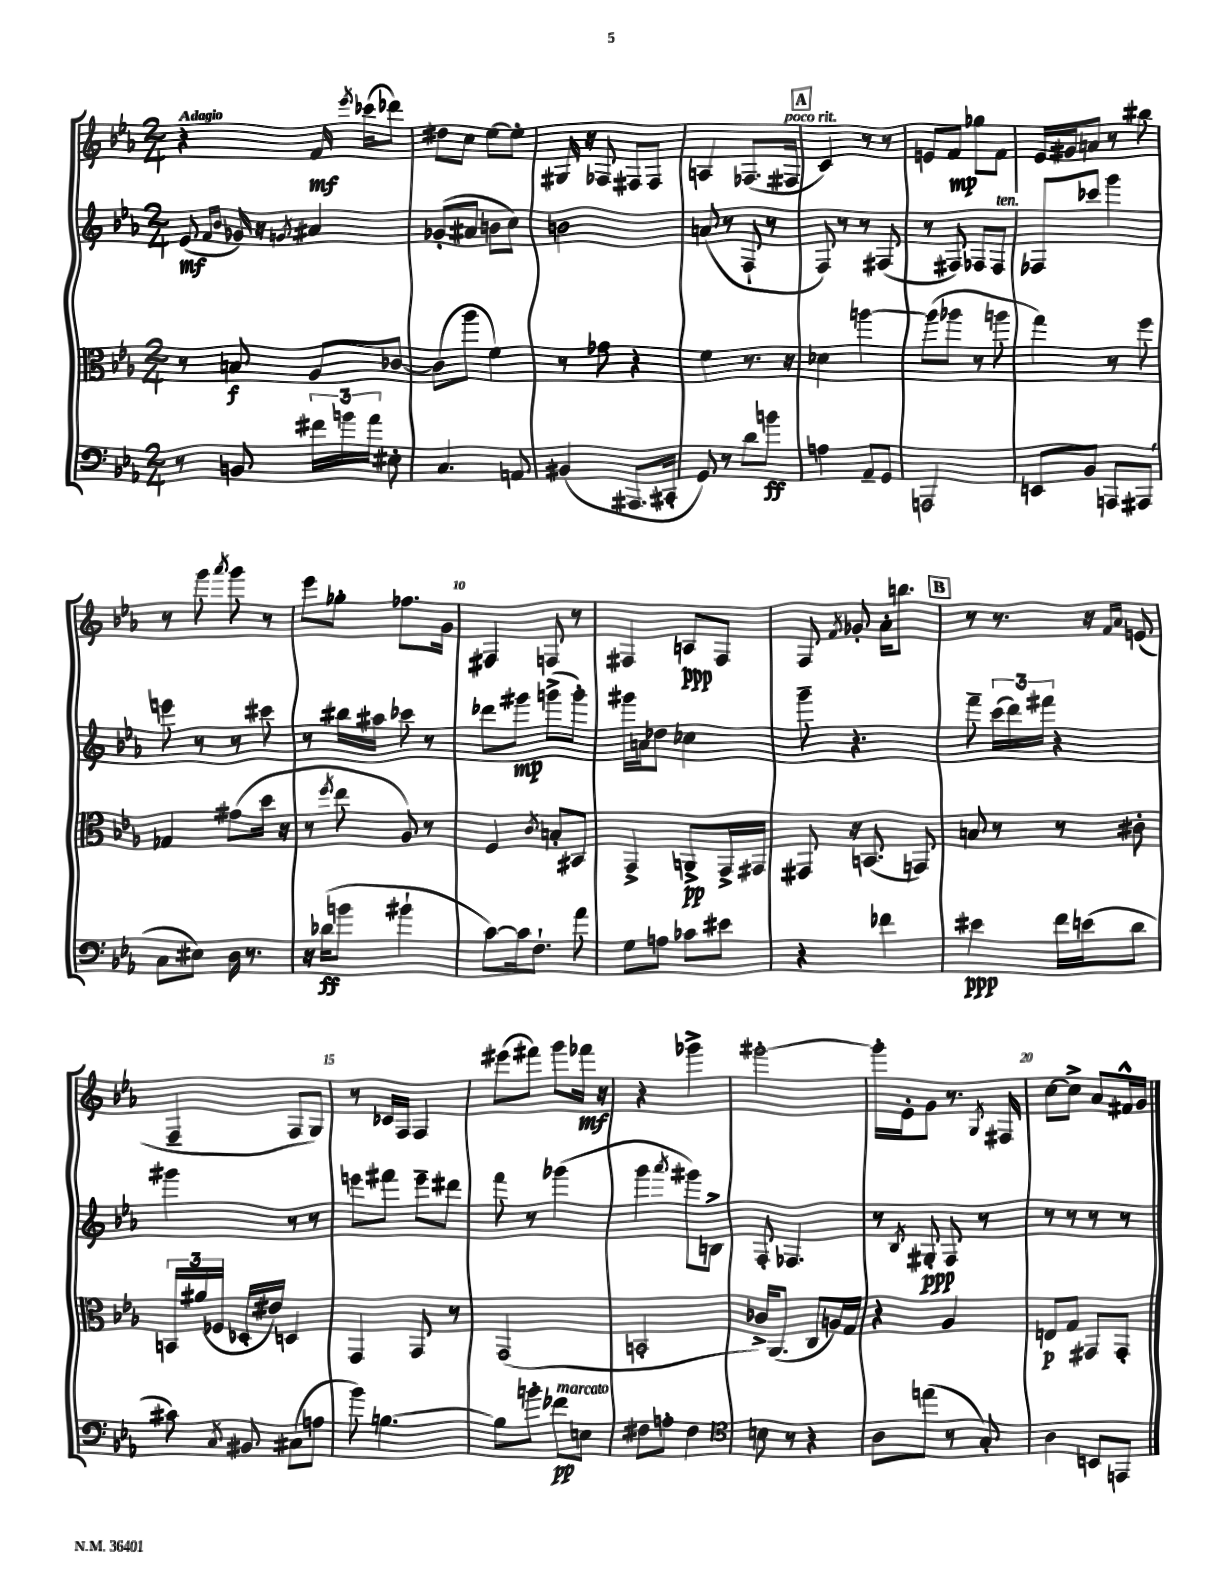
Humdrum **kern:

**kern	**kern	**kern	**kern
*staff4	*staff3	*staff2	*staff1
*clefF4	*clefC3	*clefG2	*clefG2
*k[b-e-a-]	*k[b-e-a-]	*k[b-e-a-]	*k[b-e-a-]
*M2/4	*M2/4	*M2/4	*M2/4
8r	8r	(8e-	4r
.	.	16qqf	.
.	.	16qqb-	.
8BB	8B	16g-)	.
.	.	16r	.
.	.	8qg	.
24f#	8A-	4a#	16f
24b	.	.	.
.	.	.	8qeee-
.	.	.	(16ccc-
24a-	.	.	.
8E#'	[8c-	.	8ddd-)
=	=	=	=
4.C	(8c-]	(8g-'	8dd#
.	8aa-	8a#	8cc
.	4f)	8b	[8ee-
8AA	.	8cc)	8ee-']
=	=	=	=
(4BB#	8r	2b	16G#
.	.	.	16r
.	8g-	.	8F-
8.AAA#	4r	.	8F#
.	.	.	8F#
16CC#'	.	.	.
=	=	=	=
8GG)	4f	(8a	4A
8r	.	8r	.
8d	8.r	8F`	(8.F-
8b	.	8r	.
.	16r	.	16F#
=	=	=	=
4A	4d-	8F)	4c)
.	.	8r	.
8AA-~	[4aa	8r	8r
8GG	.	(8F#	8r
=	=	=	=
2AAA	(8aa]	8r	8e
.	8aa-	8F#)	8f
.	8r	8F-	8gg-
.	8aa	8F-	8f
=	=	=	=
8EE	4gg)	8F-	16e-
.	.	.	16g#
8BB-	.	8ccc-	8a
8AAA	8r	4ggg	8r
(8AAA#	8ff	.	8bb#
=	=	=	=
8C	4G-	8eee	8r
8E#)	.	8r	8ggg
.	.	.	8qaaa-
16D	(8g#	8r	8ggg
8.r	.	.	.
.	16dd	8ccc#	8r
.	16r	.	.
=	=	=	=
16r	8r	8r	8eee-
(16d-	.	.	.
.	8qff	.	.
8b	8ee-	16bb#	8gg-'
.	.	16aa#	.
4b#`	8A-)	8ccc-	8.ff-
.	8r	8r	.
.	.	.	16g
=	=	=	=
[8c)	4F	8ddd-	4F#
16c]	.	8ggg#	.
8.F`	.	.	.
.	8qc	.	.
.	8B'	(8ggg^	8F
8a-	8BB#	8ggg')	8r
=	=	=	=
8G	4GG^	16ggg#	4F#
.	.	16a	.
8A	.	8dd-	.
8c-	8AA^	4cc-	8A
8e#	16GG^	.	8F#
.	16GG#	.	.
=	=	=	=
4r	8GG#	8ggg~	8F
.	.	.	8qf
.	16r	4.r	8g-'
.	(8.BB	.	.
4f-	.	.	16a-'
.	.	.	8.bb
.	8GG)	.	.
=	=	=	=
4e#	8B	8fff~	8r
.	8r	(24ccc	8.r
.	.	24ddd)	.
.	.	24fff#	.
16f	8r	4r	.
(16e	.	.	16r
.	.	.	16qqf
.	.	.	16qqa-
8d	8c#'	.	(8e
=	=	=	=
8c#)	24BB	4ggg#	4F~
.	(24a#	.	.
.	24F-	.	.
8qC	.	.	.
8BB#	16D-'	.	.
.	16e#)	.	.
(8C#	4D	8r	8F
8A	.	8r	8G)
=	=	=	=
8b-)	4GG	8eee	8r
[4.B	.	8fff#	16c-
.	.	.	16F
.	8GG	8eee~	4F
.	8r	8ddd#	.
=	=	=	=
8B]	(2GG	8fff	(8eee#
8b'	.	8r	8fff#)
8f-	.	(4ggg-	8ggg
8E	.	.	16fff-
.	.	.	16r
=	=	=	=
8F#	2BB'	4ggg	4r
8A'	.	.	.
.	.	8qaaa-	.
4F#	.	8ggg#)	4ggg-^
.	.	8B^	.
=	=	=	=
*clefC4	*	*	*
8B	16c-^)	8F'	[2ggg#'
.	(8.AA-	.	.
8r	.	4.F-	.
4r	8C	.	.
.	16A)	.	.
.	16G	.	.
=	=	=	=
8A-	4r	8r	16ggg#']
.	.	.	16e-'
.	.	8qB-	.
(8ee	.	8G#'	8g
8r	4A-	8F	8.r
8G')	.	8r	.
.	.	.	8qG
.	.	.	16F#
=	=	=	=
4A-	8E	8r	[8cc
.	8G	8r	8cc^]
8BB	8GG#	8r	8a-
8EE	8GG#'	8r	16f#^^
.	.	.	16g
==	==	==	==
*-	*-	*-	*-
